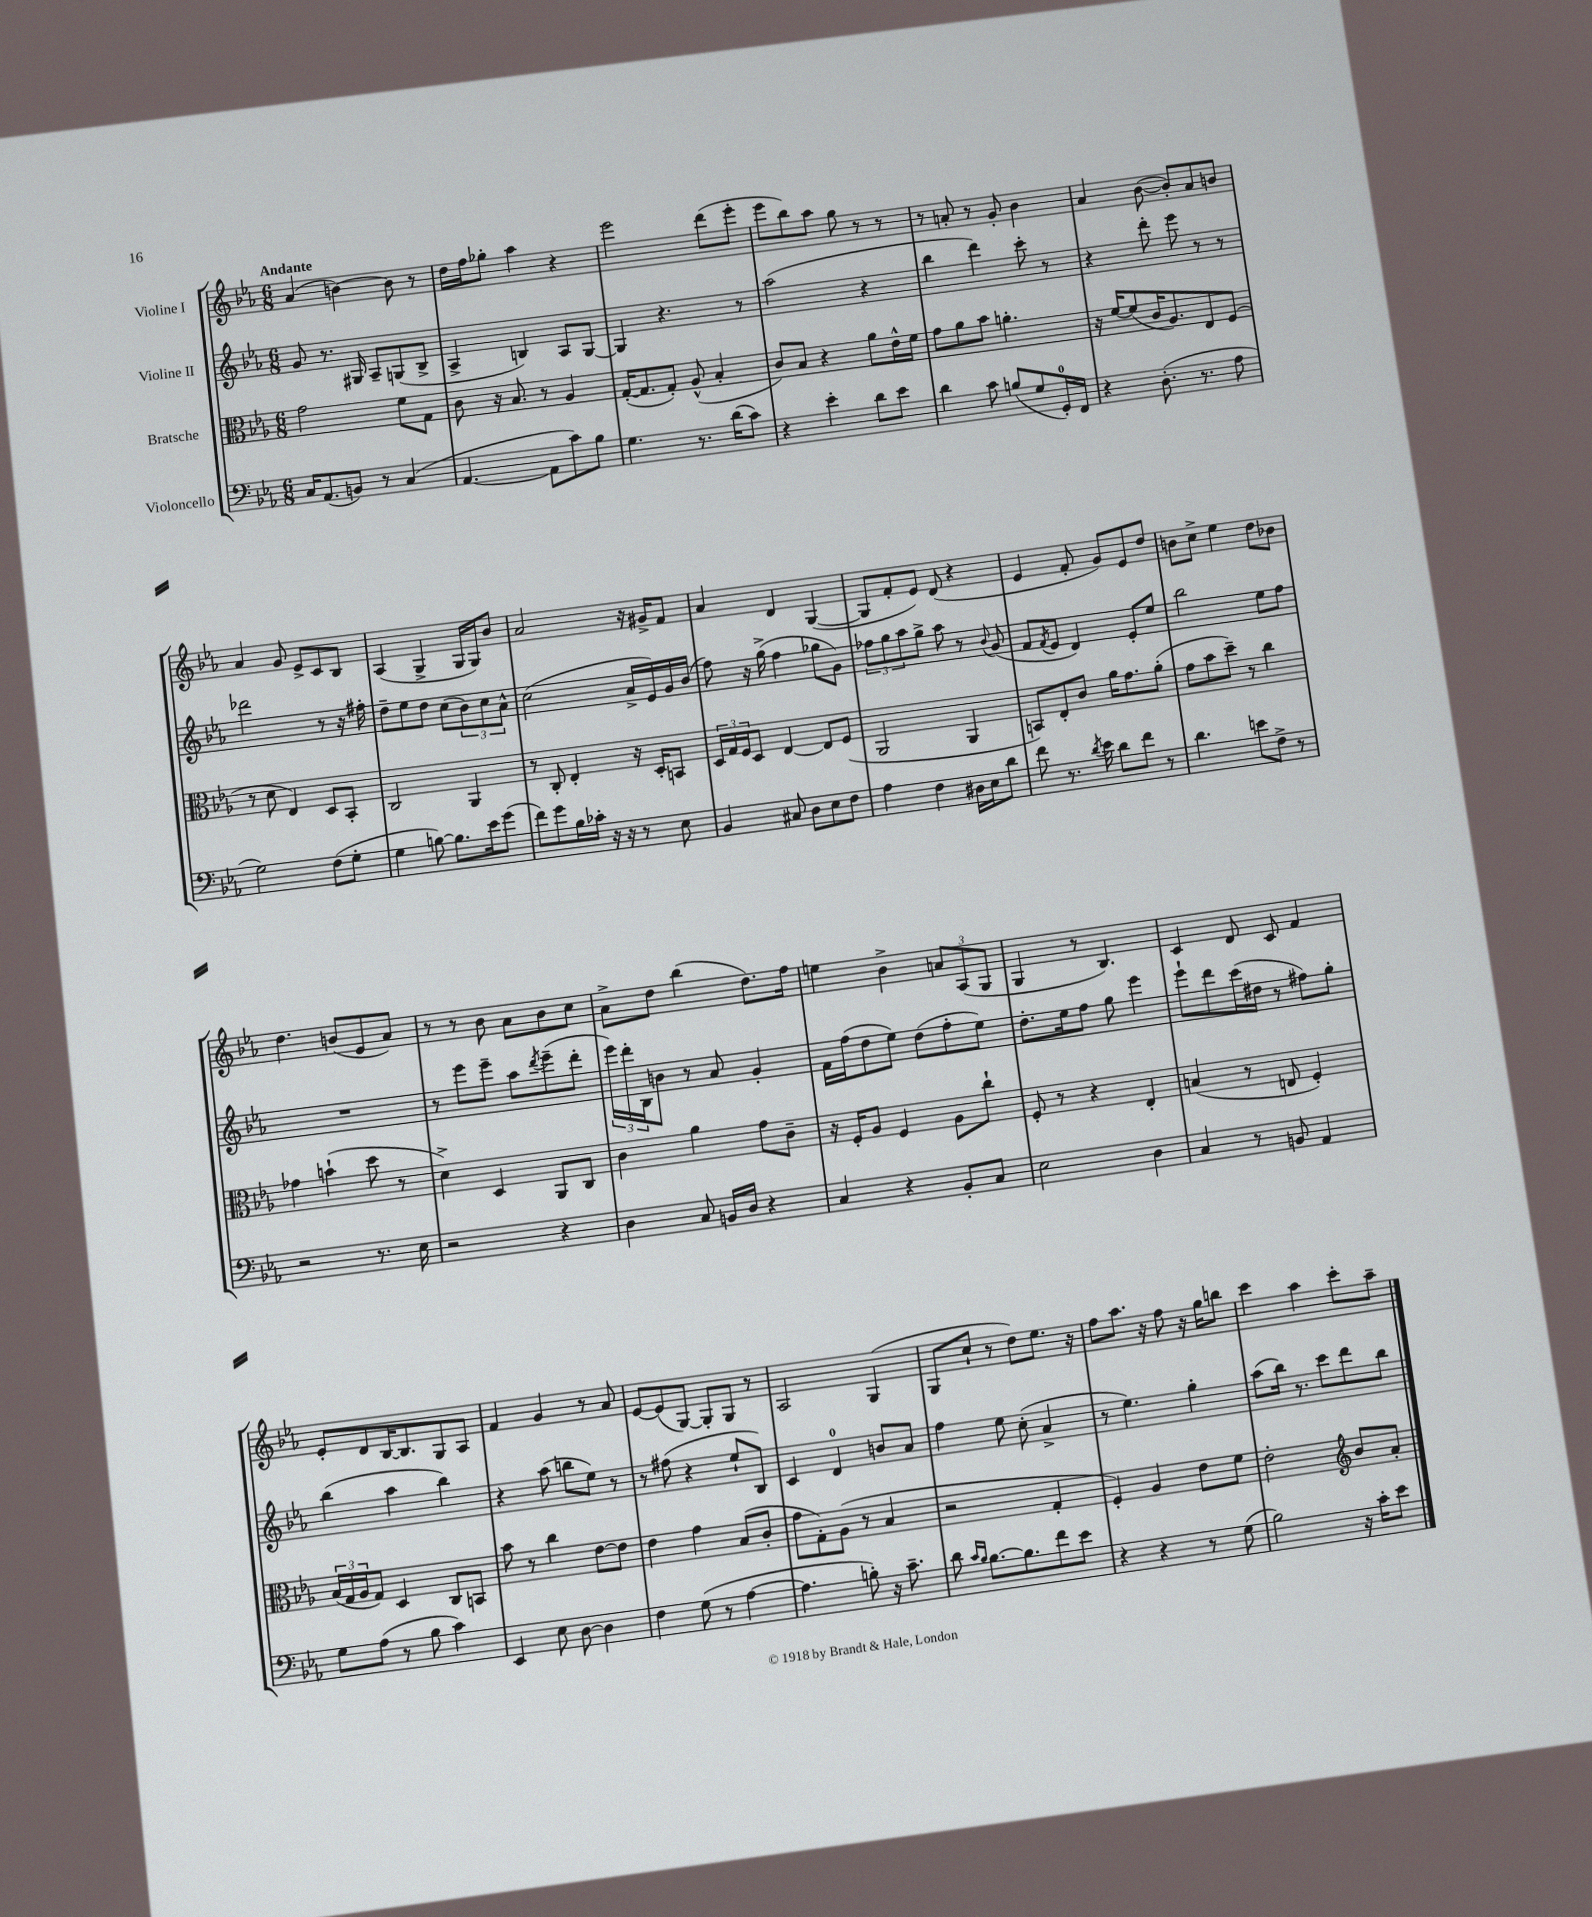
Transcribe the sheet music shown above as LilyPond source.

<<
\new StaffGroup <<
\new Staff = "s0" \with { instrumentName = "Violine I" } {
    \clef treble \key ees \major \numericTimeSignature \time 6/8 \tempo "Andante"
    aes'4( b'4~) b'8 r8 |
    d''16 f''16 ges''8-. aes''4 r4 |
    ees'''2 d'''8( ees'''8-. |
    ees'''8 bes''8) aes''8 g''8 r8 r8 |
    r8 a'8-. r8 g'8-. bes'4 |
    aes'4 bes'8~( bes'8-.) aes'8 b'8 |
    aes'4 g'8 ees'8-> c'8 bes8 |
    aes4( g4-> g16 g16) bes'8 |
    aes'2 r16 gis'16-> f'8 |
    aes'4 d'4 g4~( |
    g8 f'8-. ees'8) d'8( r4 |
    ees'4 f'8-. g'8) ees'8 d''8 |
    b'8 c''8-> ees''4 d''8 bes'8 |
    d''4. b'8( ees'8 aes'8) |
    r8 r8 bes'8 aes'8 bes'8 c''8 |
    aes'8-> d''8 bes''4( d''8.) f''16 |
    e''4 bes'4-> \tuplet 3/2 { a'8 aes8( g8 } |
    g4 r8 bes4.) |
    c'4 d'8 c'8 f'4 |
    ees'8-. d'8 bes16~ bes8. g8 aes8 |
    f'4 g'4 r8 aes'8 |
    ees'8~ ees'8( g8~) g8-. g8 r8 |
    aes2 g4( |
    g8 c''8-! r8 d''8) ees''8. r16 |
    f''8 aes''8. r16 f''8 r16 g''16 b''8 |
    c'''4 aes''4 c'''8-. aes''8-- \bar "|." |
}
\new Staff = "s1" \with { instrumentName = "Violine II" } {
    \clef treble \key ees \major \numericTimeSignature \time 6/8
    g'8 r8. gis16 aes8-- g8( bes8-> |
    aes4-> b4) aes8 g8~ |
    g4 r4. r8 |
    aes''2( r4 |
    bes''4 d'''4) c'''8-. r8 |
    r4 d'''8-. ees'''8 r8 r8 |
    des'''2 r8 r16 fis''16-. |
    d''8-- ees''8 d''8 c''8( \tuplet 3/2 { bes'8) c''8 aes'8-^ } |
    c''2( aes'16-> ees'16) g'16 bes'16( |
    f''8) r16 g''16->( f''4 ges''8 g'8) |
    \tuplet 3/2 { fes''8 g''8 aes''8 } g''8-> aes''8 r8 \appoggiatura { bes'8 } g'8( |
    f'8 \acciaccatura { f'8 } ees'8 d'4) ees'8-. ees''8 |
    bes''2 ees''8 f''8 |
    R2. |
    r8 ees'''8 ees'''8-- aes''8 \acciaccatura { d'''8 } ees'''8--( d'''8-. |
    \tuplet 3/2 { ees'''16) d'''16-. bes16 } b'8 r8 aes'8 g'4-. |
    f'16 f''16( d''8 ees''8) d''8( f''8-. ees''8) |
    d''8.-. ees''16 f''8 g''8 ees'''4 |
    ees'''8-! d'''8 c'''16( dis''16 r8 fis''8) g''8-. |
    bes''4( aes''4 bes''4) |
    r4 aes''8( b''8 ees''8) r8 |
    r8 fis''8( r4 ees''8-! bes8) |
    c'4 d'4-0 b'8 aes'8 |
    f''4 ees''8 c''8-.( aes'4-> |
    r8 ees''4.) g''4-. |
    aes''8( bes''16) r8. c'''8 d'''8 bes''8 \bar "|." |
}
\new Staff = "s2" \with { instrumentName = "Bratsche" } {
    \clef alto \key ees \major \numericTimeSignature \time 6/8
    g'2 f'8 g8 |
    c'8 r16 bes8. r8 aes4 |
    g16~-.( g8. g8-.) aes8-^( bes4-. |
    c'8) bes8 r4 aes'8 ees'16-^ f'16 |
    g'8 aes'8 bes'8 a'4.-. |
    r16 f'16~ f'8( c'16 aes8.) ees8 f8( |
    r8 d'8 ees4) d8 bes,8-. |
    c2 aes,4 |
    r8 c8-. ees4-. r16 d16-. b,8 |
    \tuplet 3/2 { d16 g16 f16 } d8 ees4~ ees8 f8( |
    aes,2 aes,4 |
    b,8) ees8-. c'8 aes'16 g'8. aes'8-.( |
    g'8 bes'8 d''8--) r8 c''4 |
    ges'4 b'4-!( d''8 r8 |
    d'4->) d4 aes,8 c8 |
    c'4 aes'4 g'8 c'8-- |
    r16 f16-. aes8 f4 aes8 c''8-! |
    f8-. r8 r4 ees4-. |
    b4( r8 e8 f4-.) |
    \tuplet 3/2 { bes16( g16 aes16 } g8) d4 c8 b,8 |
    bes'8 r8 c''4 ees'8~ ees'8 |
    ees'4 g'4 bes8( c'8-. |
    g'8 g8-.) aes8( r8 bes4 |
    r2 g4-. |
    f4-.) aes4 ees'8 f'8 |
    ees'2-. \clef treble bes'8 aes'8-. \bar "|." |
}
\new Staff = "s3" \with { instrumentName = "Violoncello" } {
    \clef bass \key ees \major \numericTimeSignature \time 6/8
    c16 aes,8.( b,8) r8 c4( |
    aes,4.~ aes,8 c'8) bes8 |
    g4. r8. d'16( c'8) |
    r4 ees'4-. d'8 ees'8 |
    d'4 c'8 b8( g8 g,16-0-.) f,16 |
    r4 d8.-.( r8. aes8 |
    g2) f8( g8-. |
    g4 b8~) b8. ees'16 g'8( |
    f'8) g'8 bes16 ces'16-. r16 r16 r8 ees8 |
    bes,4 cis8 d8 ees8 f8 |
    aes4 f4 dis16 ees16 d'8 |
    f'8 r8. \acciaccatura { d'8 } ees'16 d'8 f'8 r8 |
    d'4. e'8 f8-> r8 |
    r2 r8. ees16 |
    r2 r4 |
    d4 c8 b,16 d16 r4 |
    c4 r4 bes,8-. c8 |
    ees2 d4 |
    c4 r8 b,8 aes,4 |
    g8 aes8( r8 bes8 c'4) |
    ees,4 ees8 d8~ d4 |
    f4 g8( r8 aes4~ |
    aes4. b8-.) r16 c'8.-- |
    d'8 \grace { c'16 bes16 } bes8.~ bes8. f'8 ees'8 |
    r4 r4 r8 g8( |
    bes2) r16 c'16-. ees'8 \bar "|." |
}
>>
>>
\layout { \context { \Score \remove "Bar_number_engraver" } }
